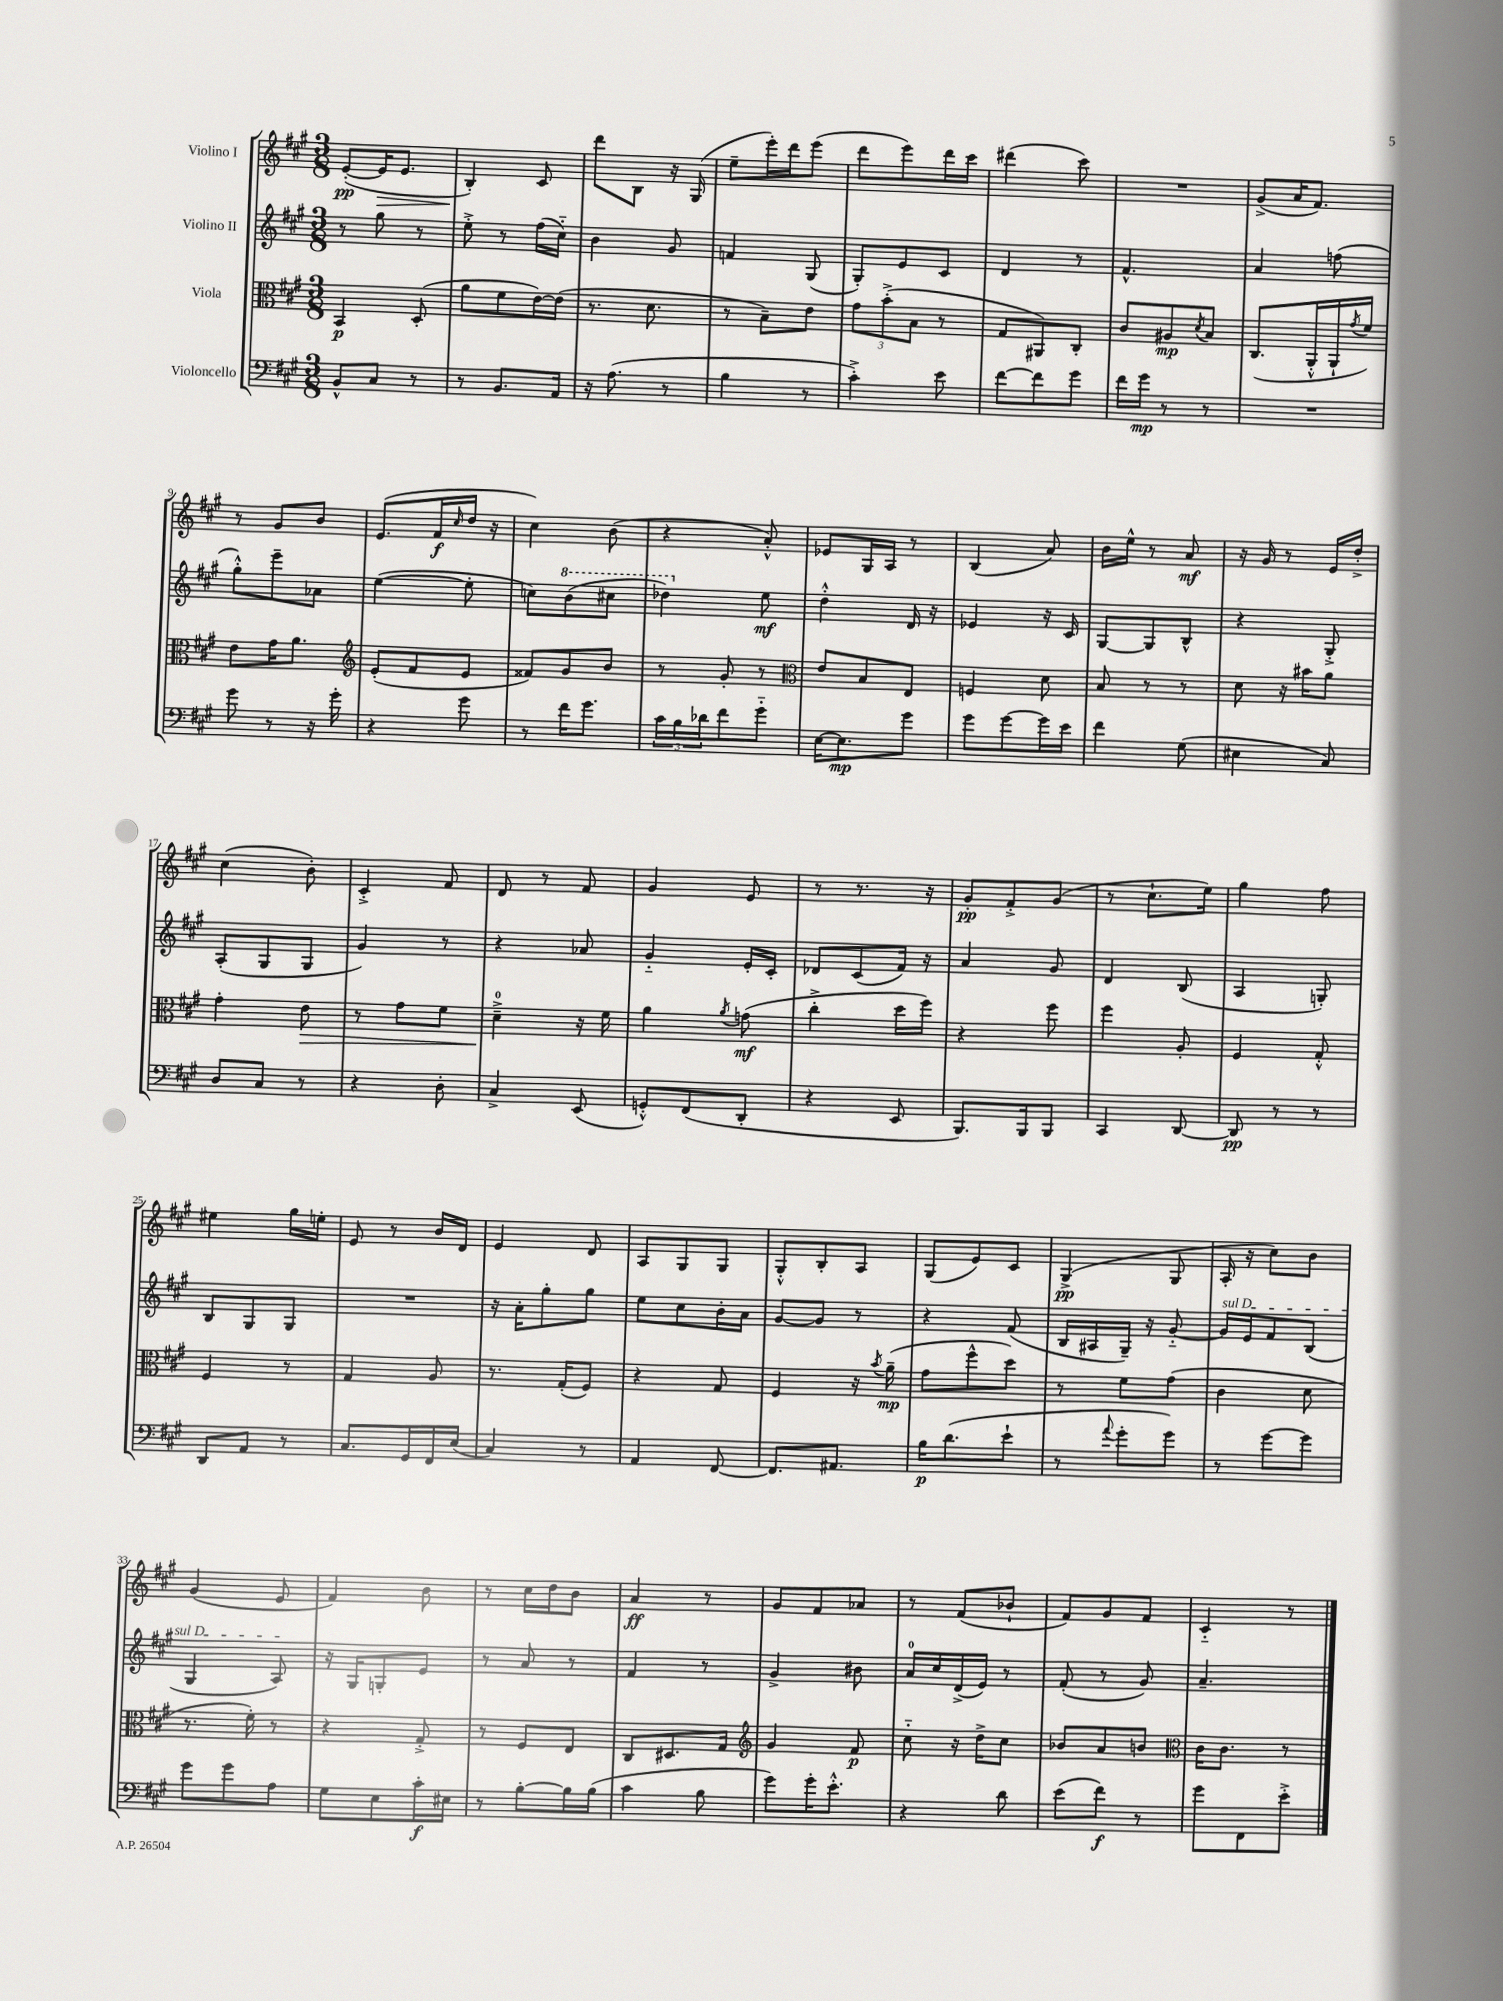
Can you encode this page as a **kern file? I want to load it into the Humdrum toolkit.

**kern	**kern	**kern	**kern
*staff4	*staff3	*staff2	*staff1
*clefF4	*clefC3	*clefG2	*clefG2
*k[f#c#g#]	*k[f#c#g#]	*k[f#c#g#]	*k[f#c#g#]
*M3/8	*M3/8	*M3/8	*M3/8
8BB^^	4BB	8r	([8e'
8C#	.	8gg#	16e]
.	.	.	8.e
8r	(8D'	8r	.
=	=	=	=
8r	8a	8ee'^	4B')
8.BB	8f#	8r	.
.	[16e)	(16ff#	8c#
16AA	(16e]	16cc#'~)	.
=	=	=	=
16r	8.r	4b	8ddd
(8.A	.	.	.
.	.	.	8B
.	8.d	.	.
8r	.	8g#	16r
.	.	.	(16G#
=	=	=	=
4B	8r	4f	8ee~
.	8B~)	.	16eee')
.	.	.	16ddd
8r	8e	(8G#	(8eee
=	=	=	=
4c#'^)	12g#	8G#')	8ddd
.	(12b'^	.	.
.	.	8e	8eee)
.	12B	.	.
8e	8r	8c#	16ddd
.	.	.	16ccc#
=	=	=	=
[8f#	8G#	4d	(4ddd#
8f#]	8AA#)	.	.
8g#	8C#'	8r	8ccc#)
=	=	=	=
16f#	8c#	4.f#^^	4.r
16g#	.	.	.
8r	8A#	.	.
.	8qd	.	.
8r	8B	.	.
=	=	=	=
4.r	(8.C#	4a	(8g#^
.	.	.	16a
.	16AA'^^	.	8.f#)
.	16AA`	(8ff	.
.	8qg#	.	.
.	16f#)	.	.
=	=	=	=
8g#	8e	8gg#'^^)	8r
8r	16g#	8eee~	8g#
.	8.a	.	.
16r	.	8a-	8b
16g#'	.	.	.
=	=	=	=
*	*clefG2	*	*
4r	(8e'	([4ee	(8.e
.	8f#	.	.
.	.	.	16f#
.	.	.	16qqcc#
8g#	8e	8ee']	16dd
.	.	.	16r
=	=	=	=
8r	8f##)	8cc)	4cc#)
16f#	8g#	(8bb	.
8.g#	.	.	.
.	8b	8ccc#	(8b
=	=	=	=
24c#	8r	4ddd-)	4r
24B	.	.	.
24d-	.	.	.
8f#	8g#'	.	.
8g#'~	8r	8ee	8a'^^)
=	=	=	=
*	*clefC3	*	*
[16E	8e	4dd'^^	8e-
8.E]	.	.	.
.	8B	.	16G#
.	.	.	16A
8g#	8E	16d	8r
.	.	16r	.
=	=	=	=
8g#	4F	4e-	(4B
[8g#	.	.	.
16g#]	8d	16r	8a)
16e	.	16c#	.
=	=	=	=
4f#	8B	[8G#	16b
.	.	.	16ee^^
.	8r	8G#]	8r
(8G#	8r	8B^^	8a
=	=	=	=
4E#	8d	4r	16r
.	.	.	16g#
.	16r	.	8r
.	16b#	.	.
8C#)	8a	8G#'^	16e
.	.	.	16dd'^
=	=	=	=
8D	4g#'	(8A'	(4cc#
8C#	.	8G#	.
8r	8e	8G#	8b')
=	=	=	=
4r	8r	4g#)	4c#'^
.	8g#	.	.
8D'	8f#	8r	8f#
=	=	=	=
4C#^	4d~^	4r	8d
.	.	.	8r
(8EE	16r	8a-	8f#
.	16f#	.	.
=	=	=	=
8GG'^^)	4a	4g#'~	4g#
(8FF#	.	.	.
.	8qa	.	.
8DD'	(8g	16e'	8e
.	.	16c#'	.
=	=	=	=
4r	4cc#'^	8d-	8r
.	.	(8c#	8.r
8EE	16dd	16f#)	.
.	16ff#)	16r	16r
=	=	=	=
8.BBB)	4r	4a	8g#'
.	.	.	8f#'^
16BBB	.	.	.
8BBB	8ff#	8g#	(8g#
=	=	=	=
4CC#	4ff#	4d	8r
.	.	.	8.cc#`
[8DD	8A'	(8B	.
.	.	.	16ee)
=	=	=	=
8DD]	4F#	4A	4gg#
8r	.	.	.
8r	8G#'^^	8G')	8ff#
=	=	=	=
8DD	4F#	8B	4ee#
8AA	.	8G#	.
8r	8r	8G#	16gg#
.	.	.	16ee'
=	=	=	=
8.C#	4G#	4.r	8e
.	.	.	8r
16GG#	.	.	.
16FF#	8A	.	16b
(16E	.	.	16d
=	=	=	=
4C#)	8.r	16r	4e
.	.	16a'	.
.	.	8gg#'	.
.	(16G#'	.	.
8r	8F#)	8gg#	8d
=	=	=	=
4AA	4r	8ee	8A
.	.	8cc#	8G#
[8FF#	8G#	16b'	8G#
.	.	16a	.
=	=	=	=
8.FF#]	4F#	[8g#	8G#'^^
.	.	8g#]	8B'
8.AA#	.	.	.
.	16r	8r	8A
.	8qb	.	.
.	(16a~	.	.
=	=	=	=
16B	8g#	4r	(8G#
(8.d	.	.	.
.	8ff#^^	.	8e)
8e`	8dd)	(8f#	8c#
=	=	=	=
8r	8r	16B	(4G#^
.	.	16A#	.
8qqa	.	.	.
8g#'	8f#	16G#~)	.
.	.	16r	.
8g#)	(8g#	[8g#'~	8G#
=	=	=	=
8r	4c#	16g#]	16A'
.	.	16e	16r
[8g#	.	8f#	8cc#)
8g#]	8d	(8B	8b
=	=	=	=
8g#	8.r	4G#	(4g#
8g#	.	.	.
.	16f#')	.	.
8A	8r	8A)	8e
=	=	=	=
8G#	4r	16r	4f#)
.	.	16G#	.
8E	.	8G'	.
16c#'	8G#'^	8e	8b
16E#	.	.	.
=	=	=	=
8r	8r	8r	8r
[8B'	8F#	8a	16cc#
.	.	.	16dd
16B]	8E	8r	8b
(16B	.	.	.
=	=	=	=
4c#	8C#	4f#	4a
.	8.D#	.	.
8B	.	8r	8r
.	16G#	.	.
=	=	=	=
*	*clefG2	*	*
8g#)	4g#	4g#^	8g#
16g#'	.	.	8f#
8.e'^^	.	.	.
.	8f#	8b#	8a-
=	=	=	=
4r	8cc#'~	16a	8r
.	.	16cc#	.
.	16r	(16d^	(8f#
.	16dd^	16e)	.
8d	8cc#	8r	8b-`
=	=	=	=
(8e	8b-	(8f#'	8f#)
8f#)	8a	8r	8g#
8r	8b	8g#)	8f#
=	=	=	=
*	*clefC3	*	*
8g#	16c#	4.a~	4c#'~
.	8.c#	.	.
8FF#	.	.	.
8e'^	8r	.	8r
==	==	==	==
*-	*-	*-	*-
